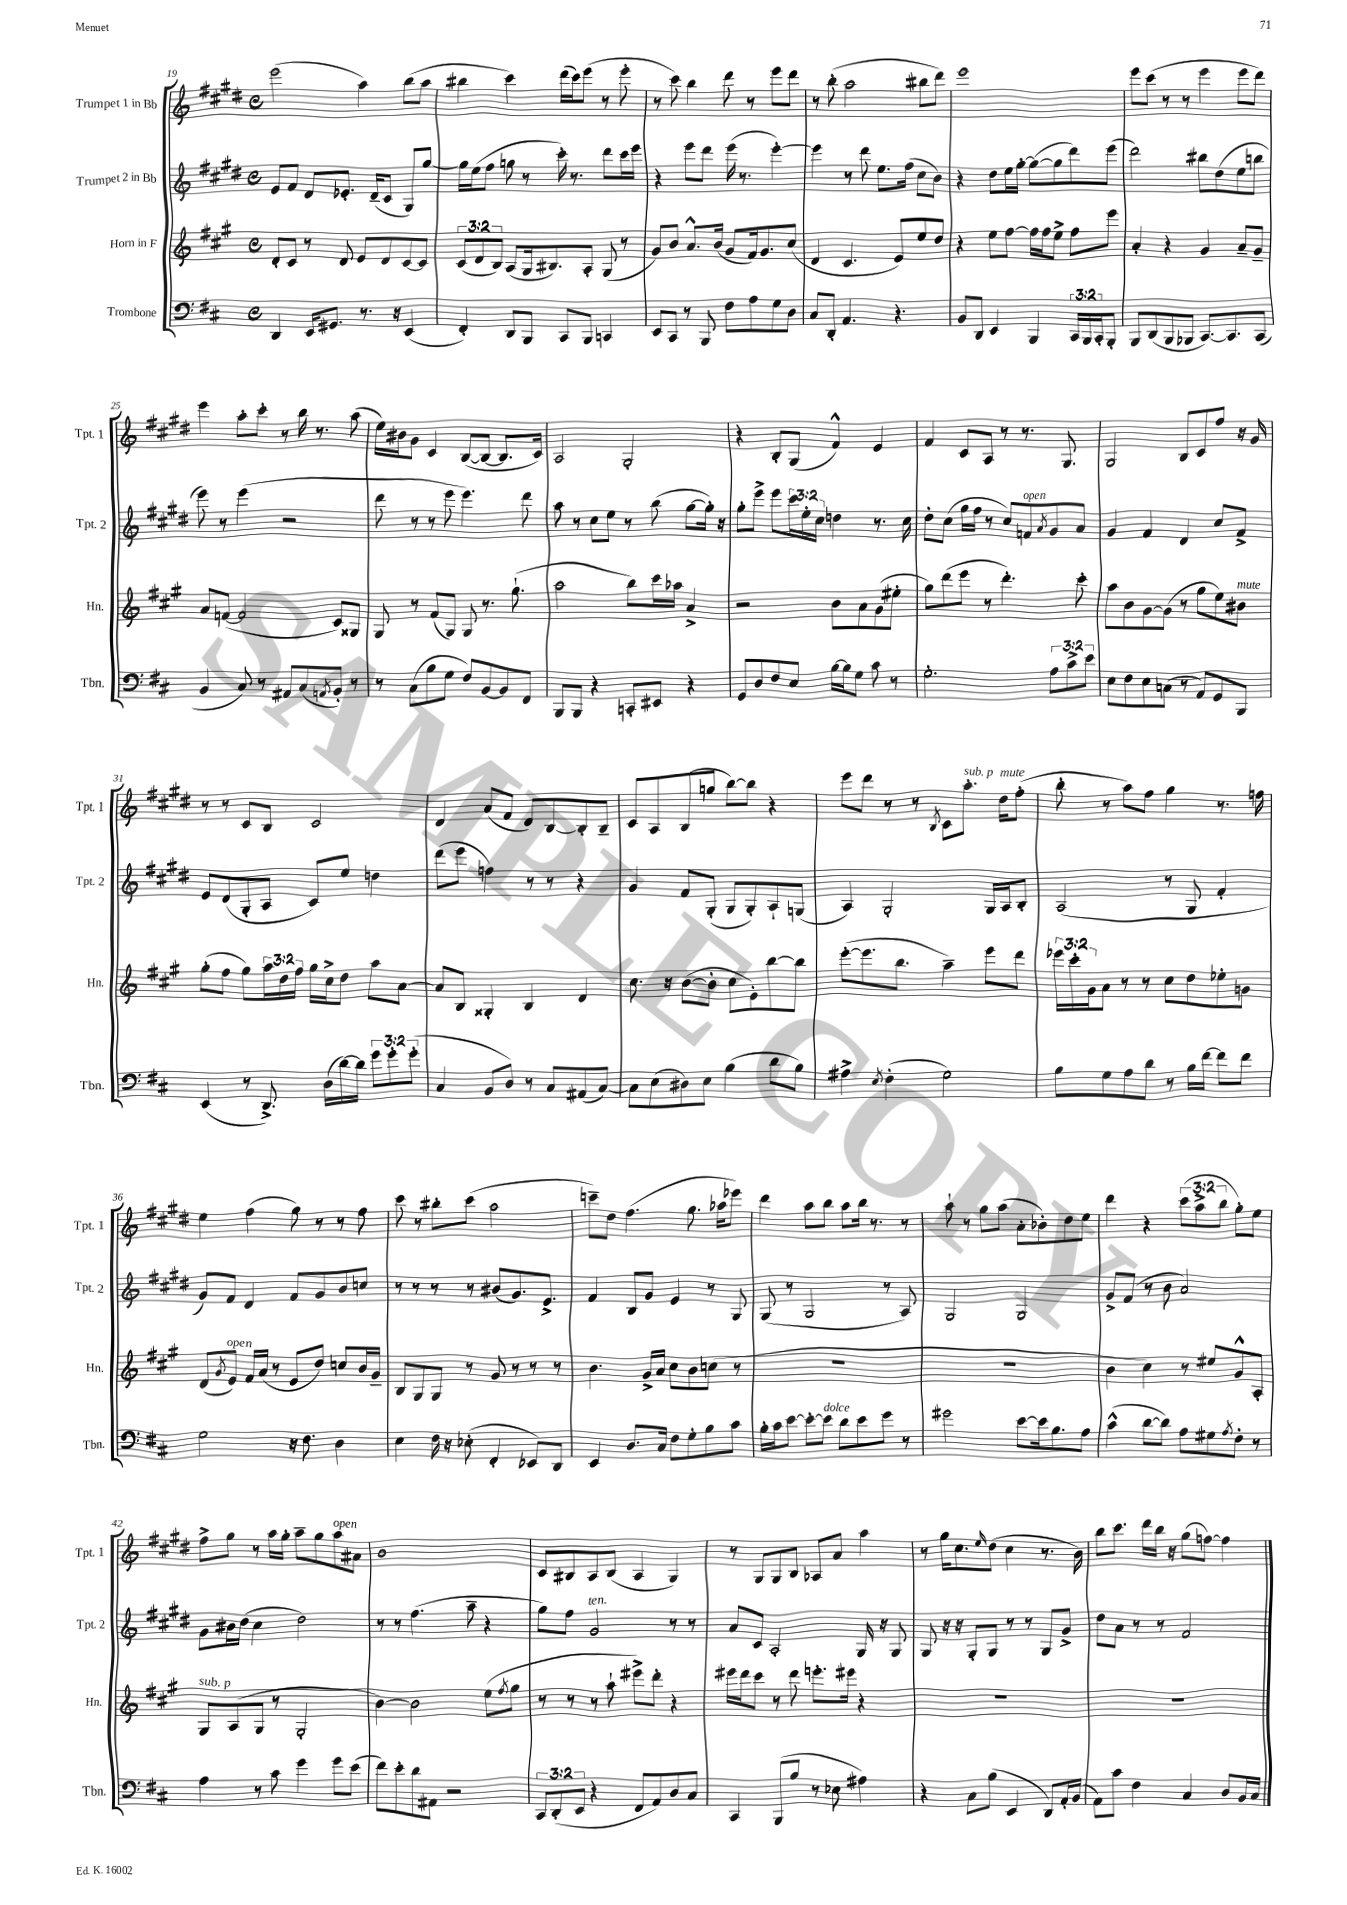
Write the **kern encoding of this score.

**kern	**kern	**kern	**kern
*staff4	*staff3	*staff2	*staff1
*clefF4	*clefG2	*clefG2	*clefG2
*k[f#c#]	*k[f#c#g#]	*k[f#c#g#d#]	*k[f#c#g#d#]
*M4/4	*M4/4	*M4/4	*M4/4
*met(c)	*met(c)	*met(c)	*met(c)
4DD/	8d'/L	8e/L	(2eee\
.	8c#/J	8f#/J	.
16EE/LK	8r	8d#/L	.
8.GG#/J	.	.	.
.	8d/	8.e-'/J	.
8.r	8e/L	.	4aa\)
.	.	(16d#~/LK	.
.	8d/	8c#/J	.
16r	.	.	.
(4EE/	[8c#/	8G#/L)	(8bb\L
.	8c#/]J	[8gg#/J	8aa\J
=	=	=	=
4FF#'/)	(12c#/L	16gg#\]LL	4bb#\
.	.	(16ee\J	.
.	12d/	.	.
.	.	8ff#\J	.
.	12B/J)	.	.
8DD/L	(8A/L	8gg\	4ccc#\)
8BBB/J	16G#/k	8r	.
.	8.B#/)	.	.
8CC#/L	.	16ccc#'\)	(16ddd#\LL
.	.	8.r	16ccc#\J)
8BBB/J	8A'/J	.	(8eee\J
4CC/	(8G#/	8ddd#\L	8r
.	8r	16ccc#\L	8eee'\
.	.	16eee\JJ	.
=	=	=	=
8EE/L	8g#/L)	4r	8r
8CC#/J	8b/J	.	8ccc#\)
8r	8.a^^/L	8eee\L	4bb\
8BBB/	.	8ddd#\J	.
.	(16b/Jk	.	.
8F#\L	8g#/L	(16eee\	8ddd#\
.	.	8.r	.
8A\	16f#/k)	.	8r
.	8.g#/	.	.
8G\	.	[4eee'\)	8eee\L
8D\J	(8cc#/J	.	8ddd#\J
=	=	=	=
8C#/L	4d/	4eee\]	8r
8DD'/J	.	.	(8bb'\
4.AA/	4.c#/	8r	2aa\
.	.	8ddd#\	.
.	.	8.ee\L	.
4.r	8e/L)	.	.
.	.	(16ff#\Jk	.
.	8ee/	8cc#\L	8bb#\L
.	8dd/J	8b\J)	8ddd#\J)
=	=	=	=
8BB/L	4r	4r	1eee
8DD/J	.	.	.
4EE/	8ee\L	8dd#\L	.
.	[8ff#\J	16ee\L	.
.	.	[16gg#'\JJ	.
4BBB/	16ff#\]LL	(8gg#\_L	.
.	16ff#\J	.	.
.	8ee^\J	8gg#\]	.
24CC#/LL	8ff#\L	8ddd#\)	.
24BBB/	.	.	.
24CC#'/J	.	.	.
8BBB'/J	8eee\J	(8eee\J	.
=	=	=	=
8BBB/L	4a'/	2ddd#\)	8eee\L
(8DD/	.	.	(8ccc#\J
8BBB/	4r	.	8r
8BBB-/J	.	.	8r
[8.CC#/L)	4g#/	8bb#\L	4eee\
.	.	(8dd#\	.
8.CC#/]	.	.	.
.	8a~/L	8ee\	8eee\L
(8CC#/J	8g#~/J	8bb\J	8ddd#\J)
=	=	=	=
4BB/	8a/L	8eee\)	4eee\
.	([8f/J	8r	.
8C#/)	2f/]	(4eee\	8aa'\L
8r	.	.	8ccc#'\J
8AA#/L	.	2r	8r
(8C#/	.	.	16bb\
.	.	.	8.r
8qAA/	.	.	.
8BB'/J)	8c#/L)	.	.
8r	8G##/J	.	(8aa\
=	=	=	=
8r	8G#/	8ddd#\	16ee\LL)
.	.	.	16b#\J
(8C#\L	8r	8r	8g#\J
8B\	(8f#/L	8r	4c#/
8G\J	8G#/J)	8eee\	.
8F#/L)	8G#/	4.eee\)	([8B/L
[8BB/	8.r	.	8B/_J
8BB/]	.	.	8.B/]L
.	(8.gg#`\	.	.
8FF#/J	.	8ddd#\	.
.	.	.	16c#/Jk)
=	=	=	=
8BBB/L	2aa\	8aa\	2A/
8BBB/J	.	8r	.
4r	.	8cc#\L	.
.	.	8ee\J	.
8CC'/L	8bb\L)	8r	2G#'/
8EE#/J	16ccc#\L	(8bb\	.
.	16aa-\JJ	.	.
4r	4a^/	[8gg#\L	.
.	.	16gg#'\]Jk)	.
.	.	16r	.
=	=	=	=
8GG/L	2r	8gg#'\L	4r
8D/	.	8eee^\J	.
8F#/	.	8eee\L	8B'/L
8E/J	.	24ccc#\L	(8G#/J
.	.	24ee'\	.
.	.	24cc#\JJ	.
[16B\LL	8b\L	4dd\	4f#^^/)
16B\]J	.	.	.
8G\J	8a\	.	.
8c#\	(8g#\	8.r	4e/
8r	8ee#'\J	.	.
.	.	16cc#\	.
=	=	=	=
2.G'\	8gg#\L)	8dd#'\L	4f#/
.	(8ddd\	(8cc#\J	.
.	8eee\J	16gg#\LL	8c#/L
.	.	16ff#\JJ	.
.	8r	8r	8A/J
.	4.ddd'\)	8cc#/L)	8r
.	.	8f/	8.r
.	.	8qa/	.
12A\L	.	8g#/	.
.	.	.	8.G#/
12c#^\	.	.	.
.	8ccc#'\	8a/J	.
12e\J	.	.	.
=	=	=	=
8E\L	8aa\L	4g#/	2G#/
8F#\	8b\	.	.
8E\	[8g#\	4f#/	.
(8C\J	(8g#\]J	.	.
8r	8r	4d#/	8B/L
8AA/L)	8gg#\L	.	8c#/
8GG/	8ee\)	8cc#/L	8ff#/J
8BBB/J	8b#\J	8f#^/J	16r
.	.	.	16g#/
=	=	=	=
(4EE/	(8gg#'\L	8e/L	8r
.	8ff#\J	(8d#/	8r
8r	8gg#\L)	8G#'/	8c#/L
8.DD^/)	24aa\L	8A/J	8B/J
.	24dd\	.	.
.	24ff#\JJ	.	.
.	16gg#\LL	8c#/L)	2c#/
(16D\LL	16cc#^\J	.	.
[16d\)	8dd\J	8ee/J	.
16d\]JJ	.	.	.
12g\L	8aa\L	4dd\	.
12g'\	.	.	.
.	[8a\J	.	.
(12g'\J	.	.	.
=	=	=	=
4C#/	8a/]L	(8ddd#\L	4d#/
.	8B/J	8eee\J	.
8BB/L	4G##'/	4ff\)	(8a/L
8D/J)	.	.	8f#/J
8r	4B/	8r	8d#/L)
8C#/L	.	8r	[8B/
(8AA#/	4d/	4r	8B'/]
[8C#/J)	.	.	8B~/J
=	=	=	=
8C#\]L	8.cc#\	4g#/	8c#/L
(8E\	.	.	8A/
.	16r	.	.
8D#\)	([8b\L	8f#/L	(8B/
8E\J	8b'\]J	(8G#'/J	8gg/J
(4B\	8cc#\L	8G#/L	[8bb\L)
.	8e'\)	8G#'/)	8bb\]J
8d\L	[8bb\	8A`/	4r
8B\J)	8bb\]J	(8G/J	.
=	=	=	=
4A#^\	([8eee'\L	4A/)	8eee\L
.	8.eee\]	.	8ddd#\J
8qE/	.	.	.
(4F#'\	.	2G#'/	8r
.	8.bb\J	.	.
.	.	.	8r
.	.	.	8qB/
2G\)	4aa~\)	.	8c#\L
.	.	.	8.aa'\J
.	8eee\L	16G#/LL	.
.	.	16A/J	16dd#\LK
.	8ddd\J	8B'/J	(8ff#'\J
=	=	=	=
8B\L	24eee-\LL	(2A/	8bb'\
.	24ccc#'\	.	.
.	24g#\J	.	.
8G\	8a\J	.	8r
8A\	8r	.	8aa\L)
8d\J	8r	.	8ff#\J
8r	8cc#\L	8r	4gg#\
16B\LL	8dd\	8G#/	.
[16f#\JJ	.	.	.
8f#\]L	8ee-'\	4f#'/	8.r
8f#\J	8g\J	.	.
.	.	.	16ff\
=	=	=	=
2G\	(8d/L	8g#/L)	4ee\
.	8qg#/	.	.
.	8e/J)	8f#/J	.
.	16f#/LL	4d#/	(4ff#\
.	(16a/JJ	.	.
.	8r	.	.
16r	8e/L	8f#/L	8gg#\)
8.F#\	.	.	.
.	8dd/J)	8g#/	8r
4D\	8cc/L	8b/	8r
.	16b/L	8cc/J	8ff#\
.	16g#~/JJ	.	.
=	=	=	=
4E\	8B/L	8r	8ccc#\
.	8G#/	8r	8r
16F#\	8G#/J	8r	8bb#'\L
16r	.	.	.
(8E-'\	8r	8r	(8ccc#\J
4FF#'/	8g#/	(8b#/L	2aa\
.	8r	8.g#/)	.
8EE-/L)	8r	.	.
.	.	8.e^/J	.
8DD/J	8r	.	.
=	=	=	=
4EE/	4.b\	4f#/	8ccc~\L)
.	.	.	8dd#\J
8.D/L	.	8B/L	(4.ff#\
.	16g#^/LL	8g#/J	.
16C#/Jk	16a/JJ	.	.
8F#\L	8cc#\L	4e/	.
8G'\	8b\	.	8.gg#\
8B\	(8cc\J	8r	.
.	.	.	16aa-\LK
8c#\J	8r	8G#/	8eee-\J)
=	=	=	=
16B'\LL	1r	(8G#/	4ddd#\
16c#\J	.	.	.
[8e\J	.	8r	.
8e'\_L	.	2G#/	8aa\L
8e\]J	.	.	8bb\J
8d\L	.	.	8aa\L
8e\	.	.	16bb\Jk
.	.	.	8.r
8g\J	.	8r	.
8r	.	8A/)	8r
=	=	=	=
2g#\	1r	2G#/	8aa`\
.	.	.	8r
.	.	.	8gg#\L
.	.	.	(8aa\J
[8e\L	.	2G#/	8a'\L
16e\]k	.	.	8b-'\)
8.B\	.	.	.
.	.	.	8dd#\
8A\J	.	.	8ee\J
=	=	=	=
(4c#^^\	4b\	8g#^/L	4ddd#\
.	.	(8f#/J	.
[8d\L	4cc#\)	8r	4r
8d\]J)	.	8b\	.
8A\L	8r	2a/)	(12ccc#\L
.	.	.	12aa^\
8G#\	8ee#/L	.	.
.	.	.	12bb\J
8qA/	.	.	.
8F#'\J	8g#^^/	.	8gg#'\L)
8r	8A'/J	.	8ee\J
=	=	=	=
4A\	8G#/L	8g#\L	8ff#^\L
.	(8A/	16b#\L	8gg#\J
.	.	(16dd#\JJ	.
8r	8G#/J	4cc#\	8r
8c#\	8r	.	16aa\LL
.	.	.	16gg#'\JJ
4g\	2G#'/	2dd#\)	8aa~\L
.	.	.	8gg#\
8g\L	.	.	8aa\
(8e\J	.	.	8a#\J
=	=	=	=
8f#\L)	[4b\)	8r	1b
8e'\	.	8r	.
8d\	2b\]	(4.ff#\	.
8AA#\J	.	.	.
2r	.	.	.
.	.	8aa~\	.
.	(8ee\L	4r	.
.	8qff#/	.	.
.	8gg#\J	.	.
=	=	=	=
12CC#/L	8r	8gg#\L)	8c#/L
(12DD'/	.	.	.
.	8r	8ff#\J	8B#/
12EE/J	.	.	.
4r	8r	2g#/	8A/
.	8aa`\	.	(8B#/J
8FF#/L	8eee#^\L)	.	4A/
8AA/)	8ddd'\J	.	.
8D/	4r	8r	4G#/)
8C#/J	.	8r	.
=	=	=	=
4CC#/	16eee#\LL	8a/L	8r
.	16ddd\J	.	.
.	8ccc#\J	8c#/J	8G#/L
(8BBB/L	8r	2A'/	8G#/
8B/J	8ddd\	.	8B/J
8r	8.eee'\L	.	8A-/L
8E-\	.	.	8a/J
.	16eee#\Jk	.	.
4A#\)	4r	16G#/	4aa\
.	.	16r	.
.	.	8G#/	.
=	=	=	=
4r	1r	8G#/	8r
.	.	16r	16gg#\LK
.	.	16r	8.cc#\
8C#\L	.	8G#'/L	.
.	.	.	16qqee/
(8B\J	.	8G#/J	(8dd#\J
4EE/	.	8r	4cc#\
.	.	8r	.
8DD/L)	.	8G#/L	8.r
16AA'/L	.	8g#^/J	.
(16BB/JJ	.	.	16b\)
=	=	=	=
8AA\L)	1r	8dd#\L	8bb\L
8c#\J	.	8a\J	8.ccc#\J
4F#\	.	8r	.
.	.	.	16ddd#\LL
.	.	8r	16bb\JJ
.	.	.	16r
4C#/	.	2f#/	(8gg#\L
.	.	.	[8ff\J)
8D/L	.	.	4ff\]
16BB/L	.	.	.
16C#/JJ	.	.	.
==	==	==	==
*-	*-	*-	*-
